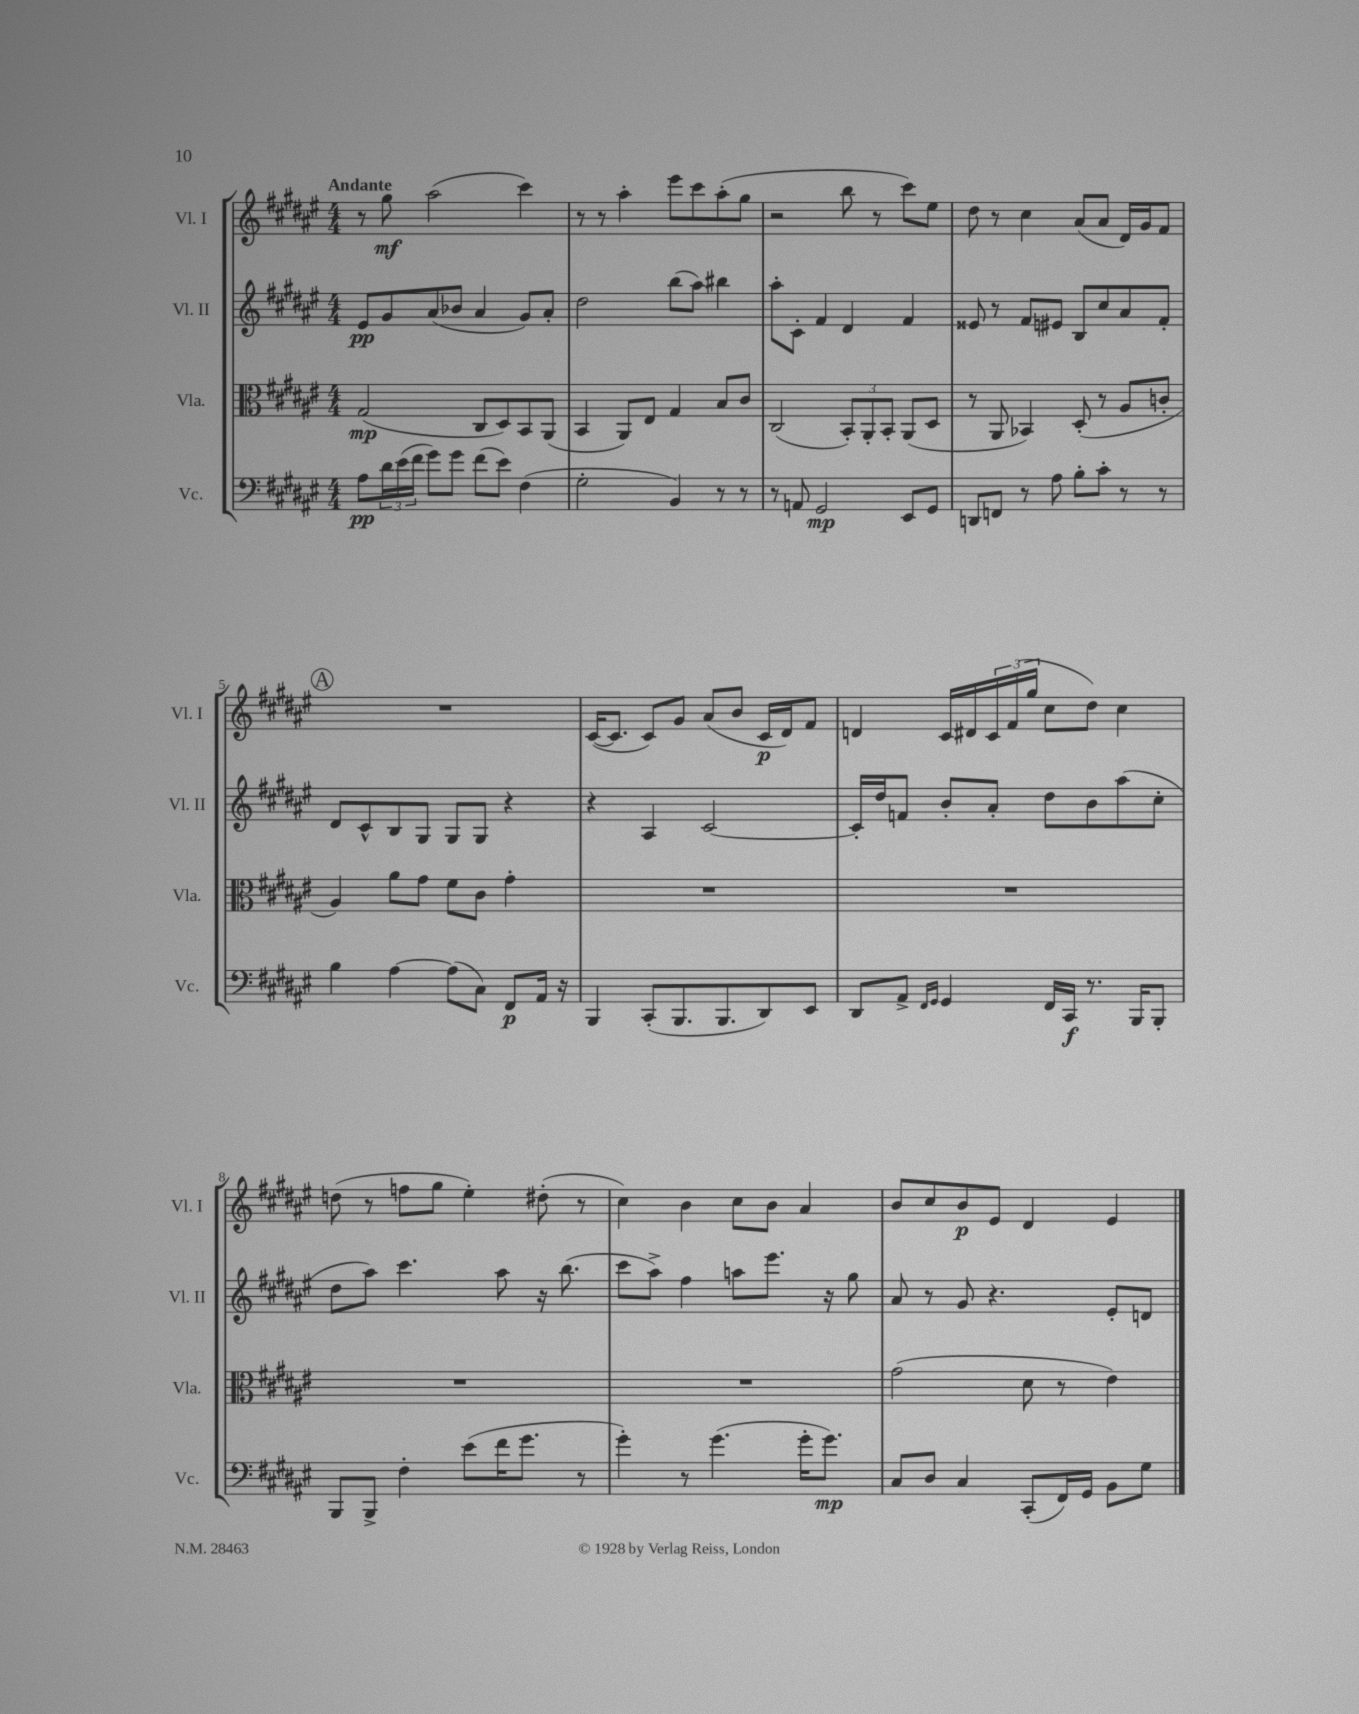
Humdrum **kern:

**kern	**dynam	**kern	**dynam	**kern	**dynam	**kern	**dynam
*part4	*part4	*part3	*part3	*part2	*part2	*part1	*part1
*staff4	*staff4	*staff3	*staff3	*staff2	*staff2	*staff1	*staff1
*I"Vc.	*	*I"Vla.	*	*I"Vl. II	*	*I"Vl. I	*
*I'Vc.	*	*I'Vla.	*	*I'Vl. II	*	*I'Vl. I	*
*clefF4	*	*clefC3	*	*clefG2	*	*clefG2	*
*k[f#c#g#d#a#e#]	*	*k[f#c#g#d#a#e#]	*	*k[f#c#g#d#a#e#]	*	*k[f#c#g#d#a#e#]	*
*M4/4	*	*M4/4	*	*M4/4	*	*M4/4	*
=1	=1	=1	=1	=1	=1	=1	=1
!	!	!	!	!	!	!LO:TX:a:B:t=Andante	!
8A#\L	pp	(2G#/	mp	8e#/L	pp	8r	.
24d#\L	.	.	.	8g#/	.	8gg#\	mf
(24e#\	.	.	.	.	.	.	.
24f#\JJ	.	.	.	.	.	.	.
8g#\L)	.	.	.	(8a#/	.	(2aa#\	.
8g#\J	.	.	.	8b-X/J	.	.	.
(8f#\L	.	8C#/L	.	4a#/	.	.	.
8e#\J)	.	8D#/)	.	.	.	.	.
(4F#\	.	8BB/	.	8g#/L)	.	4ccc#\)	.
.	.	(8AA#/J	.	8a#'/J	.	.	.
=2	=2	=2	=2	=2	=2	=2	=2
2G#'\	.	4BB/	.	2dd#\	.	8r	.
.	.	.	.	.	.	8r	.
.	.	8AA#/L)	.	.	.	4aa#'\	.
.	.	8E#/J	.	.	.	.	.
4BB/)	.	4G#/	.	(8bb\L	.	8eee#\L	.
.	.	.	.	8aa#\J)	.	8ccc#\	.
8r	.	8B/L	.	4bb#X\	.	(8aa#'\	.
8r	.	8c#/J	.	.	.	8gg#\J	.
=3	=3	=3	=3	=3	=3	=3	=3
8r	.	(2C#/	.	8aa#'\L	.	2r	.
8AAn/	.	.	.	8c#'\J	.	.	.
2GG#/	mp	.	.	4f#/	.	.	.
.	.	12BB'/L)	.	4d#/	.	8bb\	.
.	.	12AA#'/	.	.	.	.	.
.	.	.	.	.	.	8r	.
.	.	12BB'/J	.	.	.	.	.
8EE#/L	.	(8AA#/L	.	4f#/	.	8ccc#\L)	.
8GG#/J	.	8D#/J	.	.	.	8ee#\J	.
=4	=4	=4	=4	=4	=4	=4	=4
8DDn/L	.	8r	.	8e##X/	.	8dd#\	.
8FFn/J	.	8AA#/	.	8r	.	8r	.
8r	.	4BB-X/)	.	8f#/L	.	4cc#\	.
8A#\	.	.	.	8e#X/J	.	.	.
8B'\L	.	(8D#'/	.	8B/L	.	(8a#/L	.
8c#'\J	.	8r	.	8cc#/	.	8a#/J	.
8r	.	8A#/L	.	8a#/	.	16d#/LL)	.
.	.	.	.	.	.	16g#/J	.
8r	.	8cn'/J	.	8f#'/J	.	8f#/J	.
!!LO:LB:g=z
!!LO:REH:place=s1:t=A
=5	=5	=5	=5	=5	=5	=5	=5
4B\	.	4A#/)	.	8d#/L	.	1r	.
.	.	.	.	8c#^^/	.	.	.
[4A#\	.	8a#\L	.	8B/	.	.	.
.	.	8g#\J	.	8G#/J	.	.	.
(8A#\L]	.	8f#\L	.	8G#/L	.	.	.
8C#\J)	.	8c#\J	.	8G#/J	.	.	.
8FF#/L	p	4g#'\	.	4r	.	.	.
16AA#/Jk	.	.	.	.	.	.	.
16r	.	.	.	.	.	.	.
=6	=6	=6	=6	=6	=6	=6	=6
4BBB/	.	1r	.	4r	.	([16c#/KL	.
.	.	.	.	.	.	8.c#/J]	.
(8CC#'/L	.	.	.	4A#/	.	8c#/L)	.
8.BBB/	.	.	.	.	.	8g#/J	.
.	.	.	.	[2c#/	.	(8a#/L	.
8.BBB/	.	.	.	.	.	.	.
.	.	.	.	.	.	8b/J	.
8DD#/)	.	.	.	.	.	16c#/LL	p
.	.	.	.	.	.	16d#/J)	.
8EE#/J	.	.	.	.	.	8f#/J	.
=7	=7	=7	=7	=7	=7	=7	=7
8DD#/L	.	1r	.	16c#'/LL]	.	4dn/	.
.	.	.	.	16dd#/J	.	.	.
8AA#^/J	.	.	.	8fn/J	.	.	.
16qqFF#/LL	.	.	.	.	.	.	.
16qqGG#/JJ	.	.	.	.	.	.	.
4GG#/	.	.	.	8b'/L	.	16c#/LL	.
.	.	.	.	.	.	16d#X/	.
.	.	.	.	8a#'/J	.	24c#/	.
.	.	.	.	.	.	(24f#/	.
.	.	.	.	.	.	24gg#/JJ	.
16FF#/LL	.	.	.	8dd#\L	.	8cc#\L	.
16CC#/JJ	f	.	.	.	.	.	.
8.r	.	.	.	8b\	.	8dd#\J)	.
.	.	.	.	(8aa#\	.	4cc#\	.
16BBB/KL	.	.	.	.	.	.	.
8BBB'/J	.	.	.	8cc#'\J	.	.	.
!!LO:LB:g=z
=8	=8	=8	=8	=8	=8	=8	=8
8BBB/L	.	1r	.	8dd#\L	.	(8ddn\	.
8BBB^/J	.	.	.	8aa#\J)	.	8r	.
4F#'\	.	.	.	4.ccc#\	.	8ffn\L	.
.	.	.	.	.	.	8gg#\J	.
(8e#\L	.	.	.	.	.	4ee#'\)	.
16f#\K	.	.	.	8aa#\	.	.	.
8.g#\J	.	.	.	.	.	.	.
.	.	.	.	16r	.	(8dd#X'\	.
.	.	.	.	(8.bb\	.	.	.
8r	.	.	.	.	.	8r	.
=9	=9	=9	=9	=9	=9	=9	=9
4g#'\)	.	1r	.	8ccc#\L	.	4cc#\)	.
.	.	.	.	8aa#^\J)	.	.	.
8r	.	.	.	4ff#\	.	4b\	.
(4.g#\	.	.	.	.	.	.	.
.	.	.	.	8aan\L	.	8cc#\L	.
.	.	.	.	8.eee#\J	.	8b\J	.
16g#'\KL	.	.	.	.	.	4a#/	.
8.g#\J)	mp	.	.	16r	.	.	.
.	.	.	.	8gg#\	.	.	.
=10	=10	=10	=10	=10	=10	=10	=10
8C#/L	.	(2g#\	.	8a#/	.	8b/L	.
8D#/J	.	.	.	8r	.	8cc#/	.
4C#/	.	.	.	8g#/	.	8b/	p
.	.	.	.	4.r	.	8e#/J	.
(8CC#'/L	.	8d#\	.	.	.	4d#/	.
16FF#/L)	.	8r	.	.	.	.	.
16GG#/JJ	.	.	.	.	.	.	.
8BB\L	.	4e#\)	.	8e#'/L	.	4e#/	.
8G#\J	.	.	.	8dn/J	.	.	.
==	==	==	==	==	==	==	==
*-	*-	*-	*-	*-	*-	*-	*-
